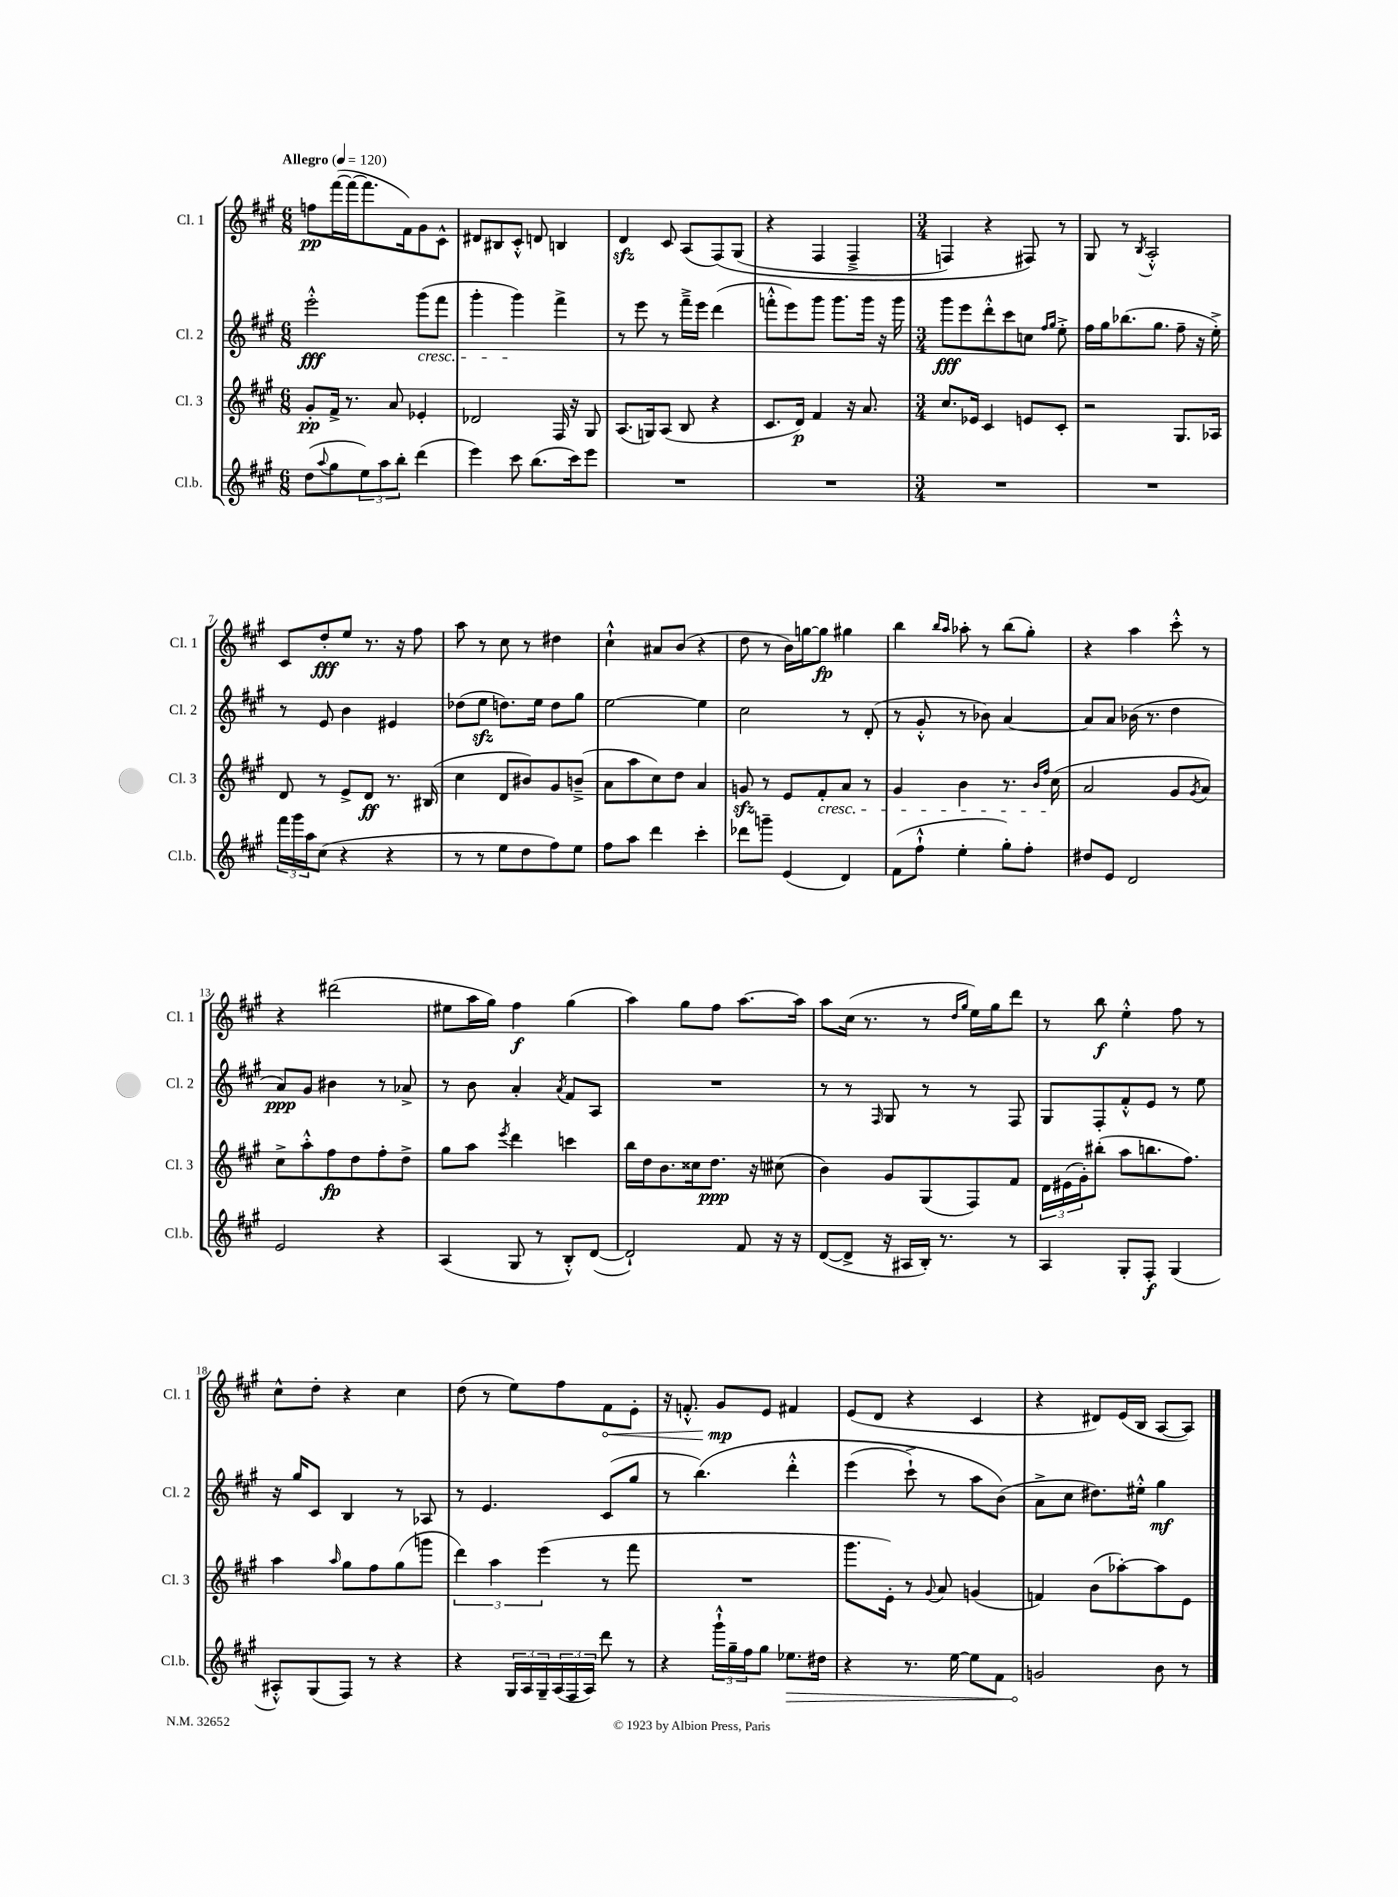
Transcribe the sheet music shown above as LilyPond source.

<<
\new StaffGroup <<
\new Staff = "s0" \with { instrumentName = "Cl. 1" shortInstrumentName = "Cl. 1" } {
    \clef treble \key a \major \numericTimeSignature \time 6/8 \tempo "Allegro" 4 = 120
    f''8\pp fis'''16~( fis'''16~ fis'''8. fis'16) gis'8 cis'8-^ |
    dis'8 bis8 cis'8-.-^ d'8 b4 |
    d'4\sfz cis'8 a8( fis8)\( gis8( |
    r4 fis4 fis4---> |
    \numericTimeSignature \time 3/4 f4) r4 fis8\) r8 |
    gis8 r8 \acciaccatura { b8 } a2-.-^ |
    cis'8 d''8-.\fff e''8 r8. r16 fis''8 |
    a''8 r8 cis''8 r8 dis''4 |
    cis''4-!-^ ais'8 b'8( r4 |
    d''8 r8 b'16) g''16~ g''8\fp gis''4 |
    b''4 \grace { b''16 a''16 } aes''8-. r8 b''8( gis''8-.) |
    r4 a''4 cis'''8-.-^ r8 |
    r4 dis'''2( |
    eis''8 a''16 gis''16) fis''4\f gis''4( |
    a''4) gis''8 fis''8 a''8.~ a''16 |
    a''8 cis''16( r8. r8 \grace { d''16 gis''16 } e''16) gis''16 d'''8 |
    r8 b''8\f e''4-.-^ fis''8 r8 |
    cis''8-^ d''8-. r4 cis''4 |
    d''8( r8 e''8) fis''8 \once \override Hairpin.circled-tip = ##t fis'8\< e'8-. |
    r16 f'8.-.-^ gis'8\mp\! e'8 fis'4 |
    e'8( d'8 r4 cis'4 |
    r4 dis'8) e'16( b16 a8~ a8) \bar "|." |
}
\new Staff = "s1" \with { instrumentName = "Cl. 2" shortInstrumentName = "Cl. 2" } {
    \clef treble \key a \major \numericTimeSignature \time 6/8
    e'''2-.-^\fff gis'''8\cresc( fis'''8 |
    gis'''4-. gis'''4\!) fis'''4-> |
    r8 e'''8 r8 fis'''16---> e'''16 d'''4( |
    f'''8-.-^ e'''8) gis'''8 gis'''8. gis'''16 r16 gis'''16 |
    \numericTimeSignature \time 3/4 gis'''8\fff e'''8 d'''8-.-^ cis'''8 c''8 \grace { fis''16 gis''16 } e''8-.-> |
    fis''16 gis''16 bes''8.( gis''8. fis''8-- r16 e''16-.->) |
    r8 e'8 b'4 eis'4 |
    des''8( e''8\sfz d''8.) e''16 d''8 gis''8 |
    e''2~ e''4 |
    cis''2 r8 d'8-.( |
    r8 gis'8-.-^ r8 bes'8) a'4~ |
    a'8 a'8 bes'16( r8. d''4 |
    a'8\ppp) gis'8 bis'4 r8 aes'8-> |
    r8 b'8 a'4-. \acciaccatura { a'8 } fis'8 a8 |
    R2. |
    r8 r8 \grace { fis16 } gis8 r8 r8 fis8 |
    gis8 fis8-. fis'8-.-^ e'8 r8 e''8 |
    r16 gis''16 cis'8 b4 r8 aes8 |
    r8 e'4. cis'8( gis''8 |
    r8 b''4.)\( d'''4-.-^ |
    e'''4( cis'''8-!->) r8 a''8 b'8(\) |
    a'8-> cis''8 dis''8.) eis''16-.-^ gis''4\mf \bar "|." |
}
\new Staff = "s2" \with { instrumentName = "Cl. 3" shortInstrumentName = "Cl. 3" } {
    \clef treble \key a \major \numericTimeSignature \time 6/8
    gis'8-.\pp fis'16-> r8. a'8 ees'4-. |
    des'2 fis16 r16 gis8 |
    a8.( g16) a8( b8 r4 |
    cis'8. d'16\p) fis'4 r16 a'8. |
    \numericTimeSignature \time 3/4 cis''8. ees'16 cis'4 e'8 cis'8-. |
    r2 gis8. aes16 |
    d'8 r8 e'8-> d'8\ff r8. bis16( |
    cis''4 d'8 bis'8) gis'8 b'8--->( |
    a'8 a''8 cis''8) d''8 a'4 |
    g'8\sfz r8 e'8 fis'8-.\cresc a'8 r8 |
    gis'4 b'4 r8. \grace { b'16 fis''16 } cis''16\!( |
    a'2 gis'8 \acciaccatura { gis'8 } a'8) |
    cis''8-> a''8-.-^ fis''8\fp d''8 fis''8-. d''8-> |
    gis''8 a''8 \acciaccatura { e'''8 } d'''4 c'''4 |
    b''16 d''16 b'8. cisis''16 d''8.\ppp r16 cis''8( |
    b'4) gis'8 gis8( fis8) fis'8 |
    \tuplet 3/2 { d'16 eis'16( gis'16-.) } bis''8-.( a''8 b''8. fis''8.) |
    a''4 \grace { a''16 } gis''8 fis''8 gis''8( g'''8 |
    \tuplet 3/2 { d'''4) a''4 e'''4( } r8 fis'''8 |
    R2. |
    gis'''8. e'16-.) r8 \appoggiatura { gis'8 } a'8 g'4( |
    f'4) b'8( aes''8~-.) aes''8 e'8 \bar "|." |
}
\new Staff = "s3" \with { instrumentName = "Cl.b." shortInstrumentName = "Cl.b." } {
    \clef treble \key a \major \numericTimeSignature \time 6/8
    d''8( \appoggiatura { a''8 } gis''8 \tuplet 3/2 { e''8) a''8 b''8-. } d'''4( |
    e'''4) cis'''8 b''8.( cis'''16) e'''8 |
    R2. |
    R2. |
    \numericTimeSignature \time 3/4 R2. |
    R2. |
    \tuplet 3/2 { fis'''16 gis'''16 a''16 } cis''8( r4 r4 |
    r8 r8 e''8 d''8 fis''8) e''8 |
    fis''8 a''8 d'''4 cis'''4-. |
    des'''8 g'''8-- e'4( d'4) |
    fis'8( fis''8-!-^ e''4-. gis''8-.) fis''8-. |
    dis''8 e'8 d'2 |
    e'2 r4 |
    a4( gis8 r8 b8-.-^) d'8~( |
    d'2-!) fis'8 r16 r16 |
    d'8~( d'8-> r16 ais16 b16-.) r8. r8 |
    a4 gis8-. fis8-.\f gis4( |
    ais8-.-^) gis8( fis8) r8 r4 |
    r4 \tuplet 3/2 { gis16 a16 gis16-- } \tuplet 3/2 { a16( fis16 a16) } d'''8 r8 |
    r4 \tuplet 3/2 { gis'''16-!-^ gis''16-- fis''16 } gis''8 \once \override Hairpin.circled-tip = ##t ees''8.\> dis''16 |
    r4 r8. e''16~ e''8 fis'8 |
    g'2\! b'8 r8 \bar "|." |
}
>>
>>
